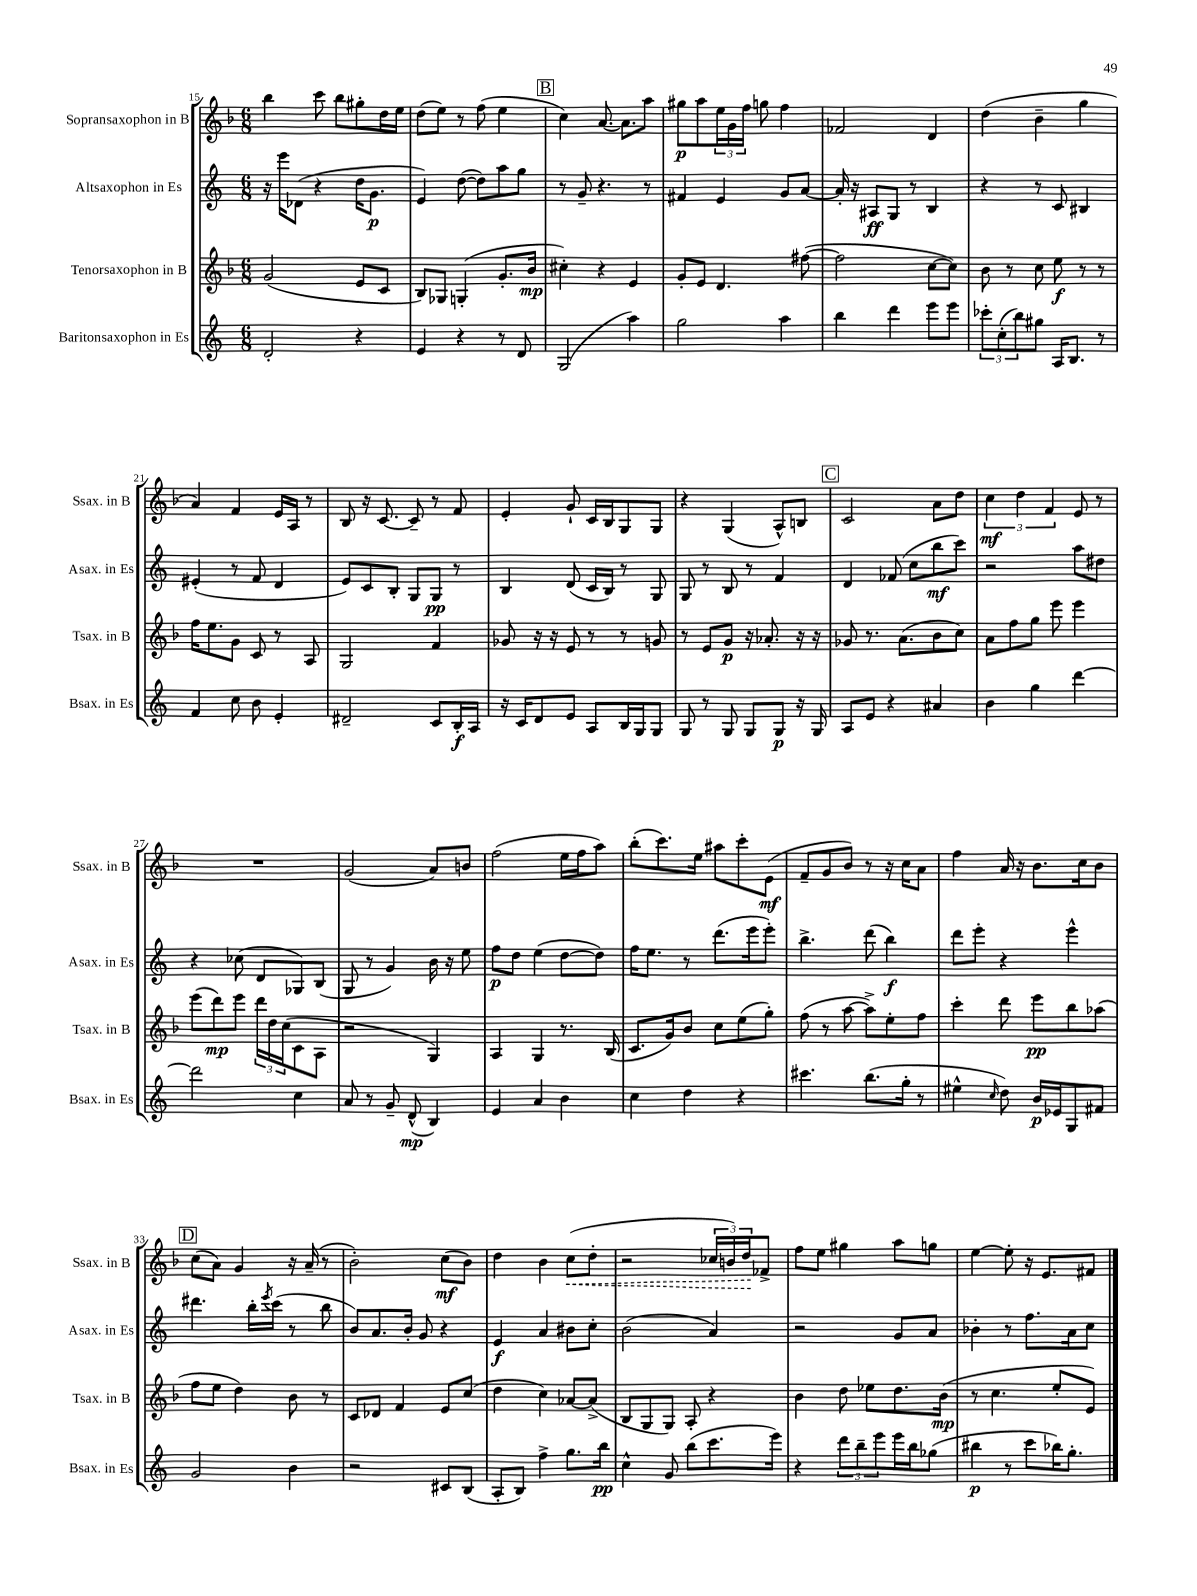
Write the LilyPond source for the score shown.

<<
\new StaffGroup <<
\new Staff = "s0" \with { instrumentName = "Sopransaxophon in B" shortInstrumentName = "Ssax. in B" } {
    \clef treble \key f \major \numericTimeSignature \time 6/8
    bes''4 c'''8 bes''8 gis''8-. d''16 e''16 |
    d''8( e''8) r8 f''8( e''4 |
    \mark \markup { \box "B" } c''4) a'8.~ a'8. a''8 |
    gis''8\p a''8 \tuplet 3/2 { e''16 g'16 f''16 } g''8 f''4 |
    fes'2 d'4 |
    d''4( bes'4-- g''4 |
    a'4) f'4 e'16 a16 r8 |
    bes8 r16 c'8.~ c'8-- r8 f'8 |
    e'4-. g'8-! c'16 bes16 g8 g8 |
    r4 g4( a8-^) b8 |
    \mark \markup { \box "C" } c'2 a'8 d''8 |
    \tuplet 3/2 { c''4\mf d''4 f'4 } e'8 r8 |
    R2. |
    g'2( a'8) b'8 |
    f''2( e''16 f''16 a''8) |
    bes''8-.( c'''8.) e''16 ais''8 c'''8-. e'8\mf( |
    f'8-- g'8 bes'8) r8 r16 c''16 a'8 |
    f''4 a'16 r16 bes'8. c''16 bes'8 |
    \mark \markup { \box "D" } c''8( a'8) g'4 r16 a'16--( r8 |
    bes'2-.) c''8\mf( bes'8) |
    d''4 bes'4 \once \override Hairpin.style = #'dashed-line c''8\<( d''8-. |
    r2 \tuplet 3/2 { ces''16 b'16) d''16\! } fes'8-> |
    f''8 e''8 gis''4 a''8 g''8 |
    e''4~ e''8-. r16 e'8. fis'8 \bar "|." |
}
\new Staff = "s1" \with { instrumentName = "Altsaxophon in Es" shortInstrumentName = "Asax. in Es" } {
    \clef treble \key c \major \numericTimeSignature \time 6/8
    r16 e'''16 des'8( r4 d''16 g'8.\p |
    e'4) d''8~( d''8) a''8 g''8 |
    \mark \markup { \box "B" } r8 g'8-- r4. r8 |
    fis'4 e'4 g'8 a'8~ |
    a'16-. r16 ais8\ff g8 r8 b4 |
    r4 r8 c'8 bis4 |
    eis'4-.( r8 f'8 d'4 |
    e'8) c'8 b8-. g8 g8\pp r8 |
    b4 d'8( c'16 b16) r8 g8 |
    g8 r8 b8 r8 f'4 |
    \mark \markup { \box "C" } d'4 fes'8( c''8 b''8\mf c'''8) |
    r2 a''8 dis''8 |
    r4 ces''8( d'8 ges8) b8( |
    g8 r8 g'4) b'16 r16 e''8 |
    f''8\p d''8 e''4( d''8~ d''8) |
    f''16 e''8. r8 d'''8.( e'''16 e'''8-.) |
    b''4.-> d'''8( b''4\f) |
    d'''8 e'''8-. r4 e'''4-^ |
    \mark \markup { \box "D" } dis'''4. b''16-. \acciaccatura { e'''8 } c'''16( r8 b''8 |
    b'8) a'8. b'16-. g'8 r4 |
    e'4\f a'4 bis'8 c''8-. |
    b'2( a'4) |
    r2 g'8 a'8 |
    bes'4-. r8 f''8. a'16 c''8 \bar "|." |
}
\new Staff = "s2" \with { instrumentName = "Tenorsaxophon in B" shortInstrumentName = "Tsax. in B" } {
    \clef treble \key f \major \numericTimeSignature \time 6/8
    g'2( e'8 c'8 |
    bes8) ges8 g4-.( g'8.-. bes'16\mp |
    \mark \markup { \box "B" } cis''4-.) r4 e'4 |
    g'8-. e'8 d'4. fis''8~( |
    fis''2 c''8~ c''8) |
    bes'8 r8 c''8 e''8\f r8 r8 |
    f''16 e''8. g'8 c'8 r8 a8 |
    g2 f'4 |
    ges'8 r16 r16 e'8 r8 r8 g'8 |
    r8 e'8 g'8\p r16 aes'8.-. r16 r16 |
    \mark \markup { \box "C" } ges'8 r8. a'8.( bes'8 c''8) |
    a'8 f''8 g''8 e'''8 e'''4 |
    e'''8( d'''8\mp) e'''8 \tuplet 3/2 { d'''16 d''16 c''16( } c'8 a8 |
    r2 g4) |
    a4 g4 r8. bes16( |
    c'8. g'16) bes'8 c''8 e''8( g''8-.) |
    f''8( r8 a''8~ a''8->) e''8-. f''8 |
    c'''4-. d'''8 e'''8\pp bes''8 aes''8( |
    \mark \markup { \box "D" } f''8 e''8 d''4) bes'8 r8 |
    c'8 des'8 f'4 e'8 c''8( |
    d''4 c''4) aes'8~ aes'8->( |
    bes8 g8 g8) a8-. r4 |
    bes'4 d''8 ees''8 d''8. bes'16\mp( |
    r8 c''4. e''8-. e'8) \bar "|." |
}
\new Staff = "s3" \with { instrumentName = "Baritonsaxophon in Es" shortInstrumentName = "Bsax. in Es" } {
    \clef treble \key c \major \numericTimeSignature \time 6/8
    d'2-. r4 |
    e'4 r4 r8 d'8 |
    \mark \markup { \box "B" } g2( a''4) |
    g''2 a''4 |
    b''4 d'''4 e'''8 e'''8 |
    \tuplet 3/2 { ces'''8-. c''8-.( b''8) } gis''8 a16 b8. r8 |
    f'4 c''8 b'8 e'4-. |
    dis'2-- c'8 b16-.\f a16 |
    r16 c'16 d'8 e'8 a8 b16 g16 g8 |
    g8 r8 g8 g8 g8\p r16 g16 |
    \mark \markup { \box "C" } a8 e'8 r4 ais'4 |
    b'4 g''4 d'''4~ |
    d'''2 c''4 |
    a'8 r8 g'8-- d'8-^\mp( b4) |
    e'4 a'4 b'4 |
    c''4 d''4 r4 |
    cis'''4. b''8.( g''16-. r8 |
    eis''4-^ \grace { c''16 } d''8) b'16\p ees'16 g8 fis'8 |
    \mark \markup { \box "D" } g'2 b'4 |
    r2 cis'8 b8( |
    a8-. b8) f''4-> g''8. b''16\pp |
    c''4-^ g'8 b''8( c'''8. e'''16) |
    r4 \tuplet 3/2 { d'''8 b''8-- e'''8 } e'''16 b''16 ges''8( |
    bis''4\p r8 c'''8 bes''16) g''8.-. \bar "|." |
}
>>
>>
\layout { \context { \Score currentBarNumber = #15 } }
